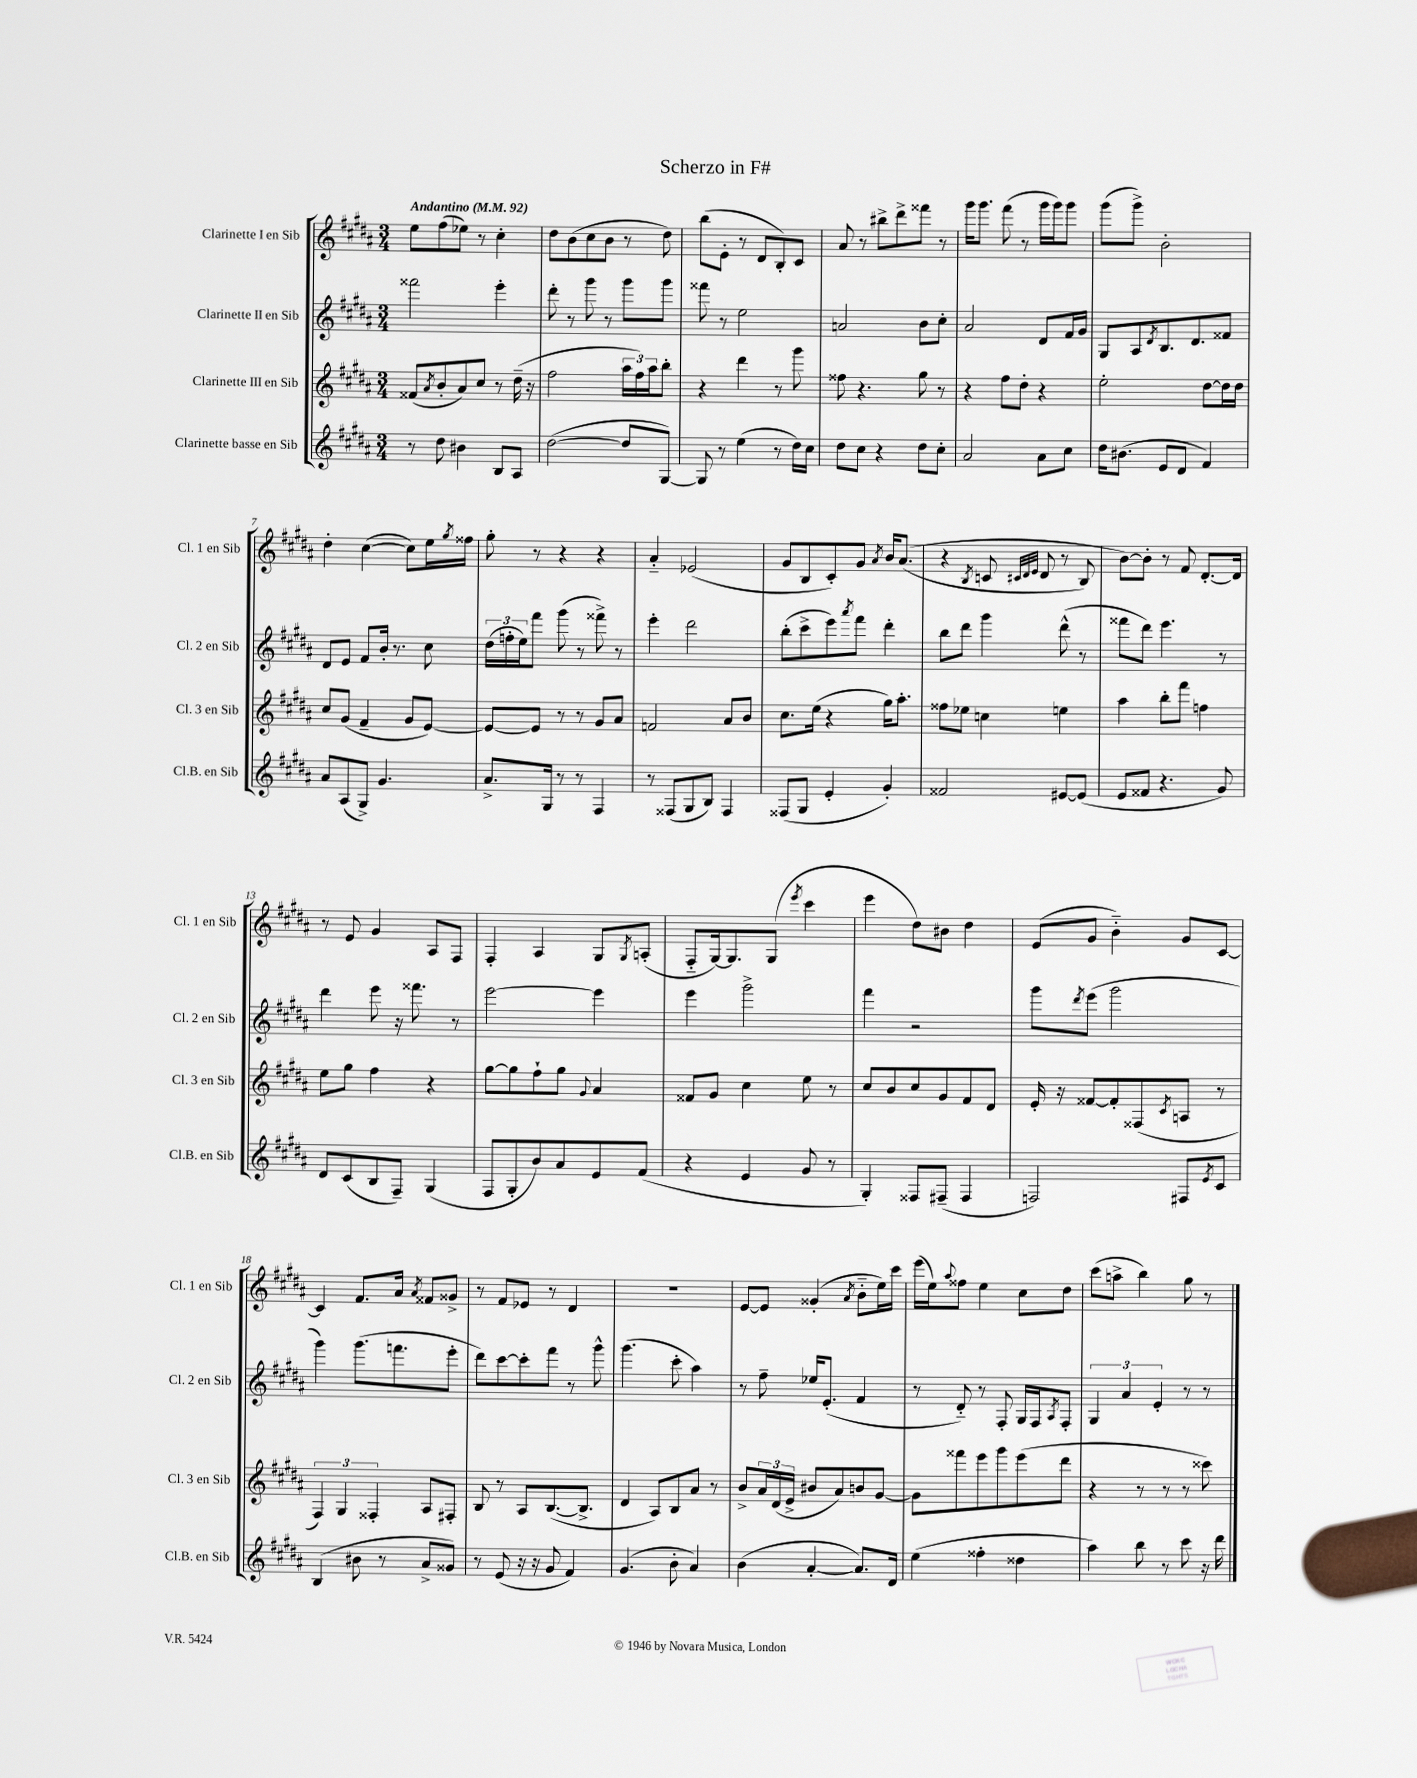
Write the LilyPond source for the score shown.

\header { title = "Scherzo in F#" }
<<
\new StaffGroup <<
\new Staff = "s0" \with { instrumentName = "Clarinette I en Sib" shortInstrumentName = "Cl. 1 en Sib" } {
    \clef treble \key b \major \numericTimeSignature \time 3/4 \tempo "Andantino" 4 = 92
    e''8 fis''8( ees''8) r8 cis''4-. |
    dis''8 b'8( cis''8 b'8 r8 dis''8) |
    b''8( e'8-. r8 dis'8 b8-.) cis'8 |
    ais'8 r8 bis''8-> dis'''8-> fisis'''8 r8 |
    gis'''16 gis'''8. fis'''8( r8 gis'''16 gis'''16) gis'''8 |
    gis'''8( gis'''8->) b'2-. |
    dis''4-. cis''4~( cis''8) e''16 \acciaccatura { gis''8 } fisis''16 |
    gis''8-. r8 r4 r4 |
    ais'4-_ ees'2( |
    gis'8 b8 cis'8-.) gis'8 \acciaccatura { ais'8 } b'16 ais'8.(\( |
    r4 \acciaccatura { b8 } c'8 \grace { cis'32 dis'32 e'32 } dis'8 r8 b8) |
    b'8~\) b'8-. r8 fis'8 dis'8.~-. dis'16 |
    r8 e'8 gis'4 ais8 fis8 |
    fis4-. ais4 gis8 \acciaccatura { gis8 } a8-.( |
    fis8-_ gis16~) gis8. gis8( \acciaccatura { e'''8 } cis'''4 |
    e'''4 dis''8) bis'8 dis''4 |
    e'8( gis'8 b'4-_) gis'8 cis'8~ |
    cis'4 fis'8. ais'16 \acciaccatura { ais'8 } fisis'8 gisis'8-> |
    r8 fis'8 ees'8 r8 dis'4 |
    R2. |
    e'8~ e'8 gisis'4-.( \acciaccatura { ais'8 } b'8-_ e''16) cis'''16 |
    e'''16( e''16) \appoggiatura { ais''8 } fisis''8 e''4 cis''8 dis''8 |
    cis'''8( a''8-> b''4) gis''8 r8 \bar "|." |
}
\new Staff = "s1" \with { instrumentName = "Clarinette II en Sib" shortInstrumentName = "Cl. 2 en Sib" } {
    \clef treble \key b \major \numericTimeSignature \time 3/4
    fisis'''2 e'''4-. |
    dis'''8-. r8 gis'''8 r8 gis'''8 gis'''8 |
    fisis'''8 r8 e''2 |
    a'2 b'8 cis''8-. |
    ais'2 dis'8 fis'16 gis'16 |
    gis8 ais8 \acciaccatura { dis'8 } b8. dis'8. fisis'8 |
    dis'8 e'8 fis'8 b'16-. r8. cis''8 |
    \tuplet 3/2 { dis''16( f''16-. e''16) } fis'''8 gis'''8( r8 fisis'''8->) r8 |
    e'''4-. dis'''2 |
    b''8-.( cis'''8-> e'''8) \acciaccatura { ais'''8 } fis'''8 dis'''4-. |
    b''8 dis'''8 gis'''4 dis'''8-^( r8 |
    fisis'''8 dis'''8) e'''4. r8 |
    dis'''4 e'''8 r16 fisis'''8. r8 |
    e'''2~ e'''4 |
    e'''4 gis'''2-> |
    fis'''4 r2 |
    gis'''8 \acciaccatura { dis'''8 } e'''8( gis'''2 |
    gis'''4) gis'''8.( f'''8. e'''8-. |
    dis'''8) cis'''8~ cis'''8-. fis'''8 r8 gis'''8-^ |
    gis'''4.( cis'''8-. ais''4) |
    r8 fis''8-- ees''16 e'8.-.( fis'4 |
    r8 dis'8-_) r8 fis8-. gis16 fis16 \acciaccatura { ais8 } fis8-. |
    \tuplet 3/2 { gis4 ais'4 e'4-. } r8 r8 \bar "|." |
}
\new Staff = "s2" \with { instrumentName = "Clarinette III en Sib" shortInstrumentName = "Cl. 3 en Sib" } {
    \clef treble \key b \major \numericTimeSignature \time 3/4
    fisis'8( \acciaccatura { ais'8 } b'8-. ais'8) cis''8 r8 dis''16--( r16 |
    fis''2 \tuplet 3/2 { ais''16 fis''16) ais''16 } b''8-. |
    r4 dis'''4 r8 gis'''8 |
    fisis''8 r4. gis''8 r8 |
    r4 fis''8 dis''8-. r4 |
    e''2-. dis''8~ dis''16 dis''16 |
    cis''8 gis'8( fis'4-- gis'8 e'8~) |
    e'8~ e'8 r8 r8 gis'8 ais'8 |
    f'2 ais'8 b'8 |
    cis''8. e''16( r4 gis''16) ais''8.-. |
    fisis''8 ees''8 c''4 e''4 |
    ais''4 b''8-. fis'''8 f''4 |
    e''8 gis''8 fis''4 r4 |
    gis''8~ gis''8 fis''8-! gis''8 \appoggiatura { gis'8 } ais'4 |
    fisis'8 gis'8 cis''4 e''8 r8 |
    cis''8 b'8 cis''8 gis'8 fis'8 dis'8 |
    e'16-. r16 fisis'8~ fisis'8-. fisis8( \acciaccatura { cis'8 } a8 r8 |
    \tuplet 3/2 { fis4) gis4 fisis4-. } ais8 fis8-. |
    b8 r8 ais8 b8.~( b8.-> |
    dis'4 ais8) b8 ais'8 r8 |
    b'8-> \tuplet 3/2 { ais'16 dis'16( e'16-> } bis'8 ais'8) b'8 gis'8~ |
    gis'8 fisis'''8 e'''8 gis'''8 e'''8( dis'''8 |
    r4 r8 r8 r8 cisis'''8) \bar "|." |
}
\new Staff = "s3" \with { instrumentName = "Clarinette basse en Sib" shortInstrumentName = "Cl.B. en Sib" } {
    \clef treble \key b \major \numericTimeSignature \time 3/4
    r8 dis''8 bis'4 b8 ais8 |
    dis''2~( dis''8 gis8~) |
    gis8 r8 e''4( r8 dis''16) cis''16 |
    dis''8 cis''8 r4 dis''8 cis''8-. |
    ais'2 ais'8 cis''8 |
    dis''16 bis'8.( e'8 dis'8 fis'4) |
    ais'8 ais8( gis8->) gis'4. |
    ais'8.-> gis16 r8 r8 fis4 |
    r8 fisis8( gis8 b8) fisis4 |
    fisis8( gis8 e'4-. gis'4-.) |
    fisis'2 eis'8~ eis'8( |
    e'8 fisis'8 r4. gis'8) |
    dis'8 cis'8( b8 fis8--) gis4( |
    fis8 gis8-. b'8) ais'8 e'8 fis'8( |
    r4 e'4 gis'8 r8 |
    gis4-.) fisis8 fis8--( fis4 |
    f2) fis8 \acciaccatura { e'8 } cis'8 |
    b4( bis'8 r8 ais'8-> gisis'8) |
    r8 e'8( r16 r16 gis'8 fis'4) |
    gis'4.( b'8-. ais'4) |
    b'4( ais'4~-. ais'8.) dis'16 |
    e''4( fisis''4-. disis''4 |
    ais''4) b''8 r8 cis'''8 r16 dis'''16 \bar "|." |
}
>>
>>
